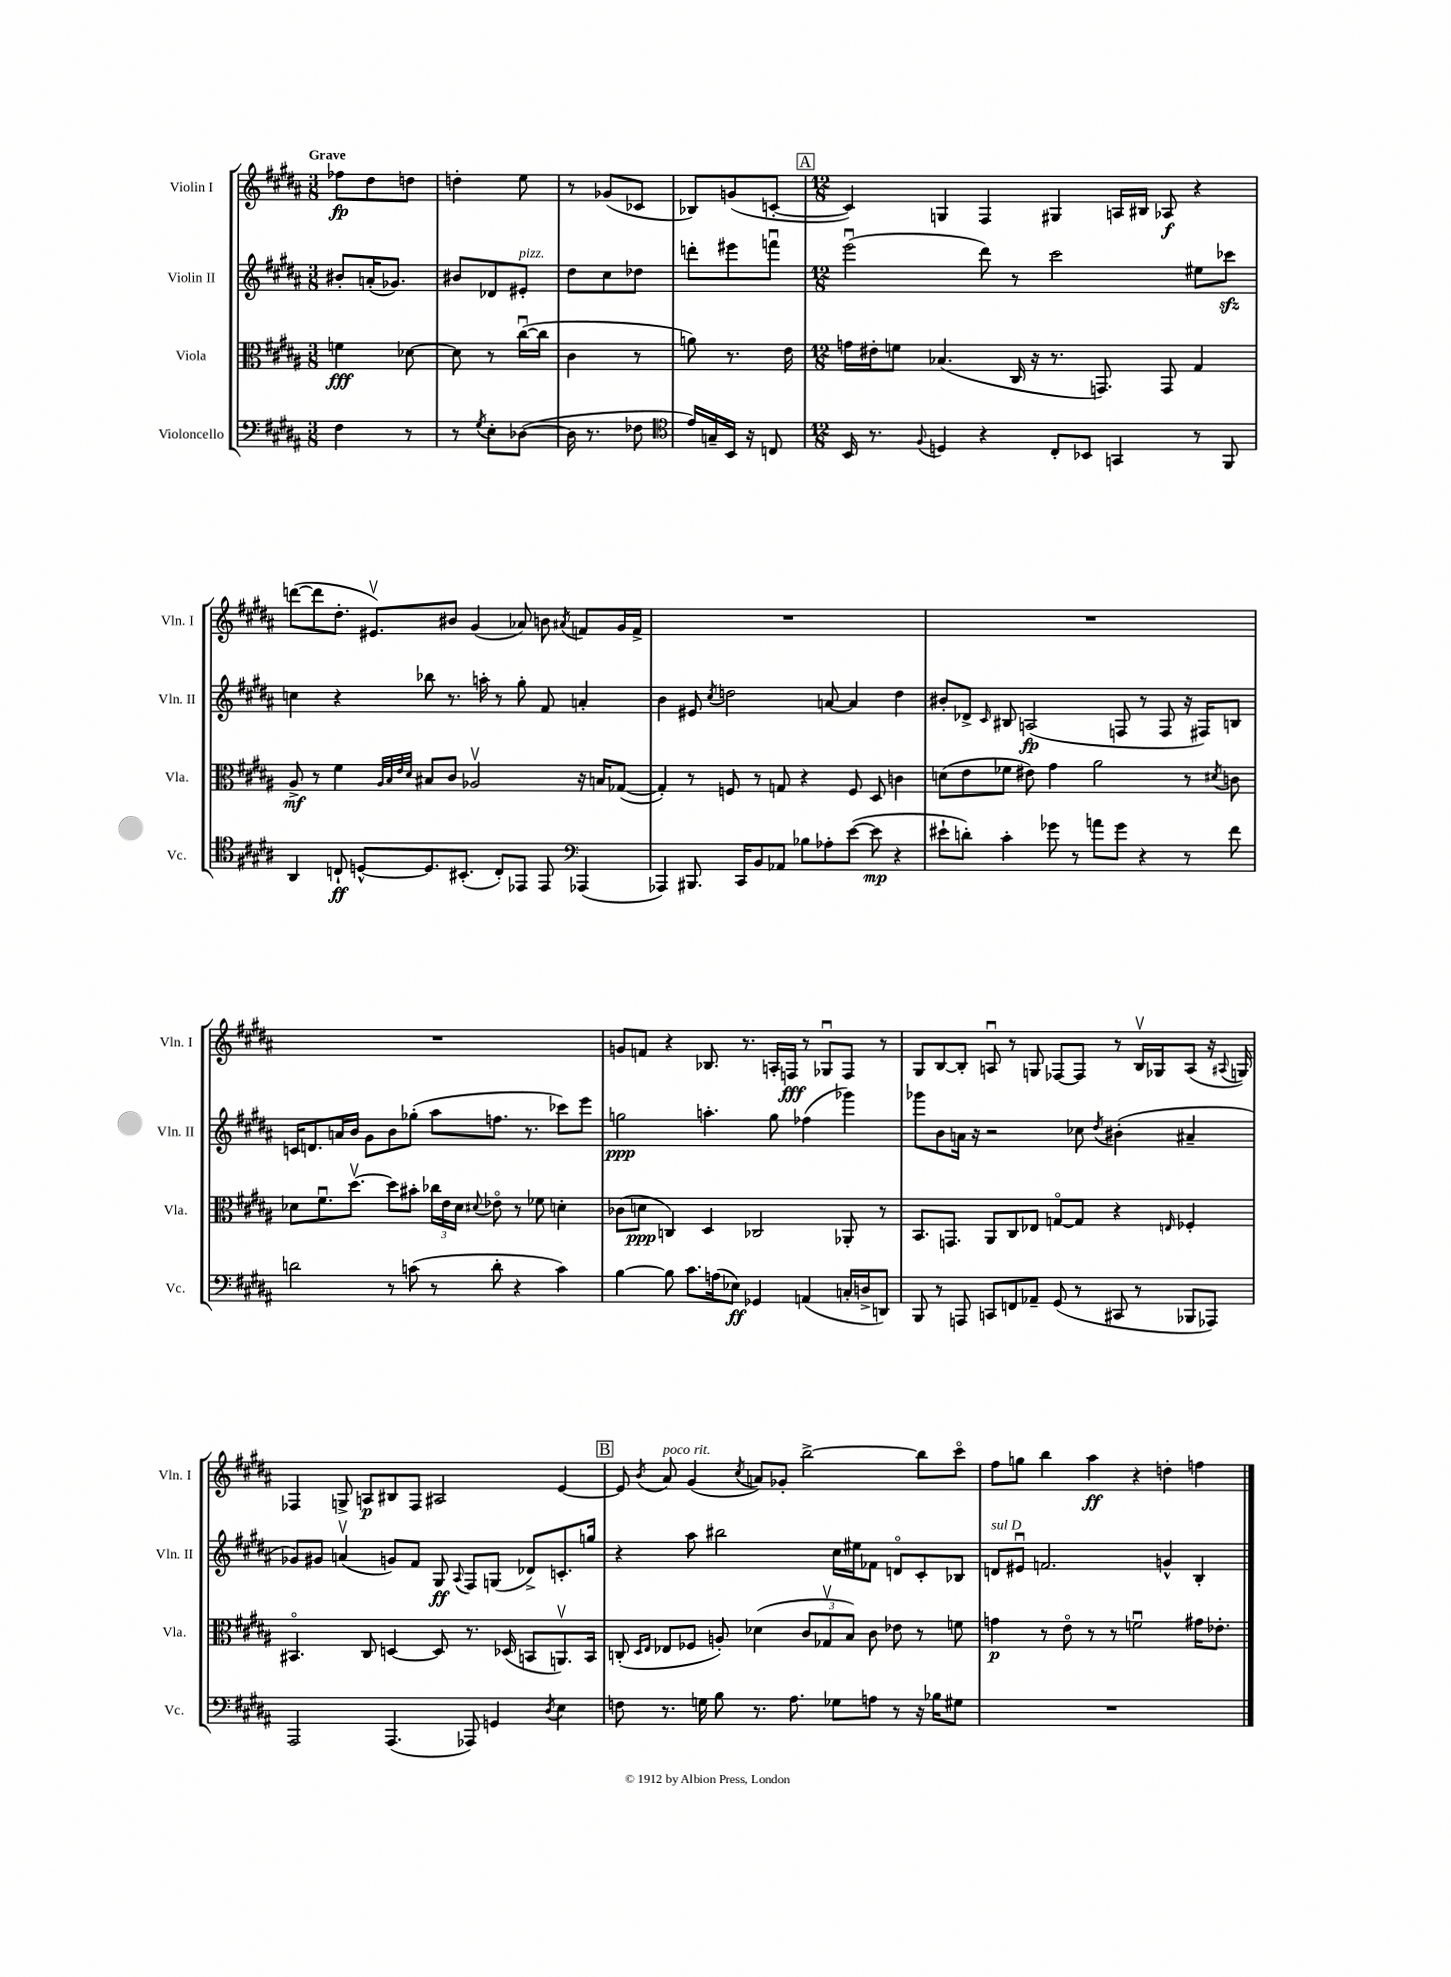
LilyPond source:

<<
\new StaffGroup <<
\new Staff = "s0" \with { instrumentName = "Violin I" shortInstrumentName = "Vln. I" } {
    \clef treble \key b \major \numericTimeSignature \time 3/8 \tempo "Grave"
    \autoBeamOff fes''8[\fp dis''8 d''8] |
    d''4-. e''8 |
    r8 ges'8[( ces'8] |
    bes8[) g'8( c'8]~-. |
    \mark \markup { \box "A" } \numericTimeSignature \time 12/8 c'4) g4 fis4 gis4 a16[ bis16] aes8\f r4 |
    d'''8[~( d'''8 dis''8.]-. eis'8.[\upbow) bis'8] gis'4( aes'8) b'8 \acciaccatura { ais'8 } f'8[ gis'16 f'16]-> |
    R1. |
    R1. |
    R1. |
    g'8[ f'8] r4 bes8. r8. a16[-. f16]\fff r8 ges8[\downbow f8] r8 |
    gis8[ b8~ b8]-. a8\downbow r8 g8 fes8[~ fes8] r8 b16[\upbow ges16 a8]( r16 \appoggiatura { ais8 } g16) |
    fes4 g8-> a8[\p bis8 fes8] ais2 e'4~ |
    \mark \markup { \box "B" } e'8 \acciaccatura { b'8 } ais'8^\markup { \italic "poco rit." } gis'4( \acciaccatura { cis''8 } a'8[) ges'8]-. b''2~-> b''8[ cis'''8]\flageolet |
    fis''8[ g''8] b''4 ais''4\ff r4 d''4-. f''4 \bar "|." |
}
\new Staff = "s1" \with { instrumentName = "Violin II" shortInstrumentName = "Vln. II" } {
    \clef treble \key b \major \numericTimeSignature \time 3/8
    \autoBeamOff bis'8[-. a'16-.( ges'8.]) |
    bis'8[ des'8 eis'8]-.^\markup { \italic "pizz." } |
    dis''8[ cis''8 des''8] |
    d'''8[-. eis'''8 f'''8]\downbow |
    \mark \markup { \box "A" } \numericTimeSignature \time 12/8 e'''2\downbow( dis'''8) r8 cis'''2 eis''8[ ces'''8]\sfz |
    c''4 r4 bes''8 r8. a''16-. r8 gis''8-. fis'8 a'4-. |
    b'4 eis'8 \acciaccatura { cis''8 } d''2 a'8~ a'4 d''4 |
    bis'8[-. des'8]-> \grace { cis'16 } bis8 a2\fp( f8 r8 f8 r16 fis16[) b8] |
    c'16[ d'8. a'16 b'16] gis'8[ b'8 ges''8]-.( ais''8[ f''8.] r8. ces'''8[) e'''8] |
    g''2\ppp a''4.-. g''8 fes''4( ges'''4) |
    ges'''8[ b'8 a'16] r16 r2 ces''8 \acciaccatura { dis''8 } bis'4-.( ais'4-- |
    ges'8[) gis'8] a'4\upbow( g'8[) fis'8] gis8\ff \appoggiatura { ais8 } fis8[ g8]( des'8[->) c'8.-. g''16] |
    \mark \markup { \box "B" } r4 ais''8 bis''2 cis''16[ eis''16 fes'8] d'8[\flageolet cis'8-. bes8] |
    d'8[^\markup { \italic "sul D" } eis'8]\downbow f'2. g'4-^ b4-. \bar "|." |
}
\new Staff = "s2" \with { instrumentName = "Viola" shortInstrumentName = "Vla." } {
    \clef alto \key b \major \numericTimeSignature \time 3/8
    \autoBeamOff f'4\fff des'8~ |
    des'8 r8 cis''16[~\downbow( cis''16] |
    cis'4 r8 |
    a'8) r8. e'16 |
    \mark \markup { \box "A" } \numericTimeSignature \time 12/8 g'16[ eis'16-. f'8] bes4.( cis16 r16 r8. g,8.) g,8 gis4 |
    ais8->\mf r8 fis'4 \grace { ais32[ b32 e'32 dis'32] } bis8[ cis'8] aes2\upbow r16 b16[ ges8]~( |
    ges4-.) r8 f8 r8 g8 r4 f8 dis8 c'4 |
    d'8[( e'8 fes'8] eis'8) gis'4 ais'2 r8 \acciaccatura { dis'8 } c'8 |
    des'8[ fis'8.\downbow dis''8.]~\upbow dis''8[ bis'8]-. \tuplet 3/2 { ces''16[ e'16 des'16] } \appoggiatura { dis'8 } ees'8\flageolet r8 fes'8 d'4-. |
    ces'8[( d'8]\ppp c4) dis4 ces2 aes,8-. r8 |
    b,8.[ g,8.] ais,8[ cis8 ees8] g8[~\flageolet g8] r4 \grace { e16 } fes4-. |
    bis,4.\flageolet cis8 d4~ d8 r8. des16( b,8[ a,8.\upbow) b,16] |
    \mark \markup { \box "B" } c8-.( \grace { dis16[ e16] } ees8[ fes8] a8-.) des'4( \tuplet 3/2 { cis'8[ ges8\upbow b8]) } cis'8 ees'8 r8 f'8 |
    g'4\p r8 e'8\flageolet r8 r8 f'2\downbow gis'16[ ees'8.]-. \bar "|." |
}
\new Staff = "s3" \with { instrumentName = "Violoncello" shortInstrumentName = "Vc." } {
    \clef bass \key b \major \numericTimeSignature \time 3/8
    \autoBeamOff fis4 r8 |
    r8 \acciaccatura { gis8 } e8[-. des8]~( |
    des16 r8. fes8 |
    \clef tenor e'16[) g16-- b,16] r16 c8 |
    \mark \markup { \box "A" } \numericTimeSignature \time 12/8 b,16 r8. \appoggiatura { fis8 } d4 r4 cis8[-. bes,8] g,4 r8 fis,8 |
    ais,4 c8-!\ff d8[~-^ d8. bis,8.]-.( c8[-.) ees,8] ees,8 \clef bass aes,,4( |
    aes,,4) bis,,8. cis,16[ b,8 aes,8] bes8[ aes8-. e'8]~( e'8\mp r4 |
    eis'8[-! d'8]-.) cis'4-. ges'8 r8 a'8[ ges'8] r4 r8 fis'8 |
    d'2 r8 c'8( r8 d'8-. r4 c'4) |
    b4~ b8 cis'8.[ a16( ees8]\ff) ges,4 a,4( c16[-. d16-> d,8]) |
    b,,8 r8 a,,8 c,8[ f,8 aes,8]-- gis,8( r8 cis,8 r8 bes,,8[ aes,,8]) |
    ais,,2 ais,,4.( aes,,8) g,4 \acciaccatura { dis8 } e4 |
    \mark \markup { \box "B" } f8 r8. g16 b8 r8. ais8. ges8[ a8] r8 r16 bes16[ gis8] |
    R1. \bar "|." |
}
>>
>>
\layout { \context { \Score \remove "Bar_number_engraver" } }
